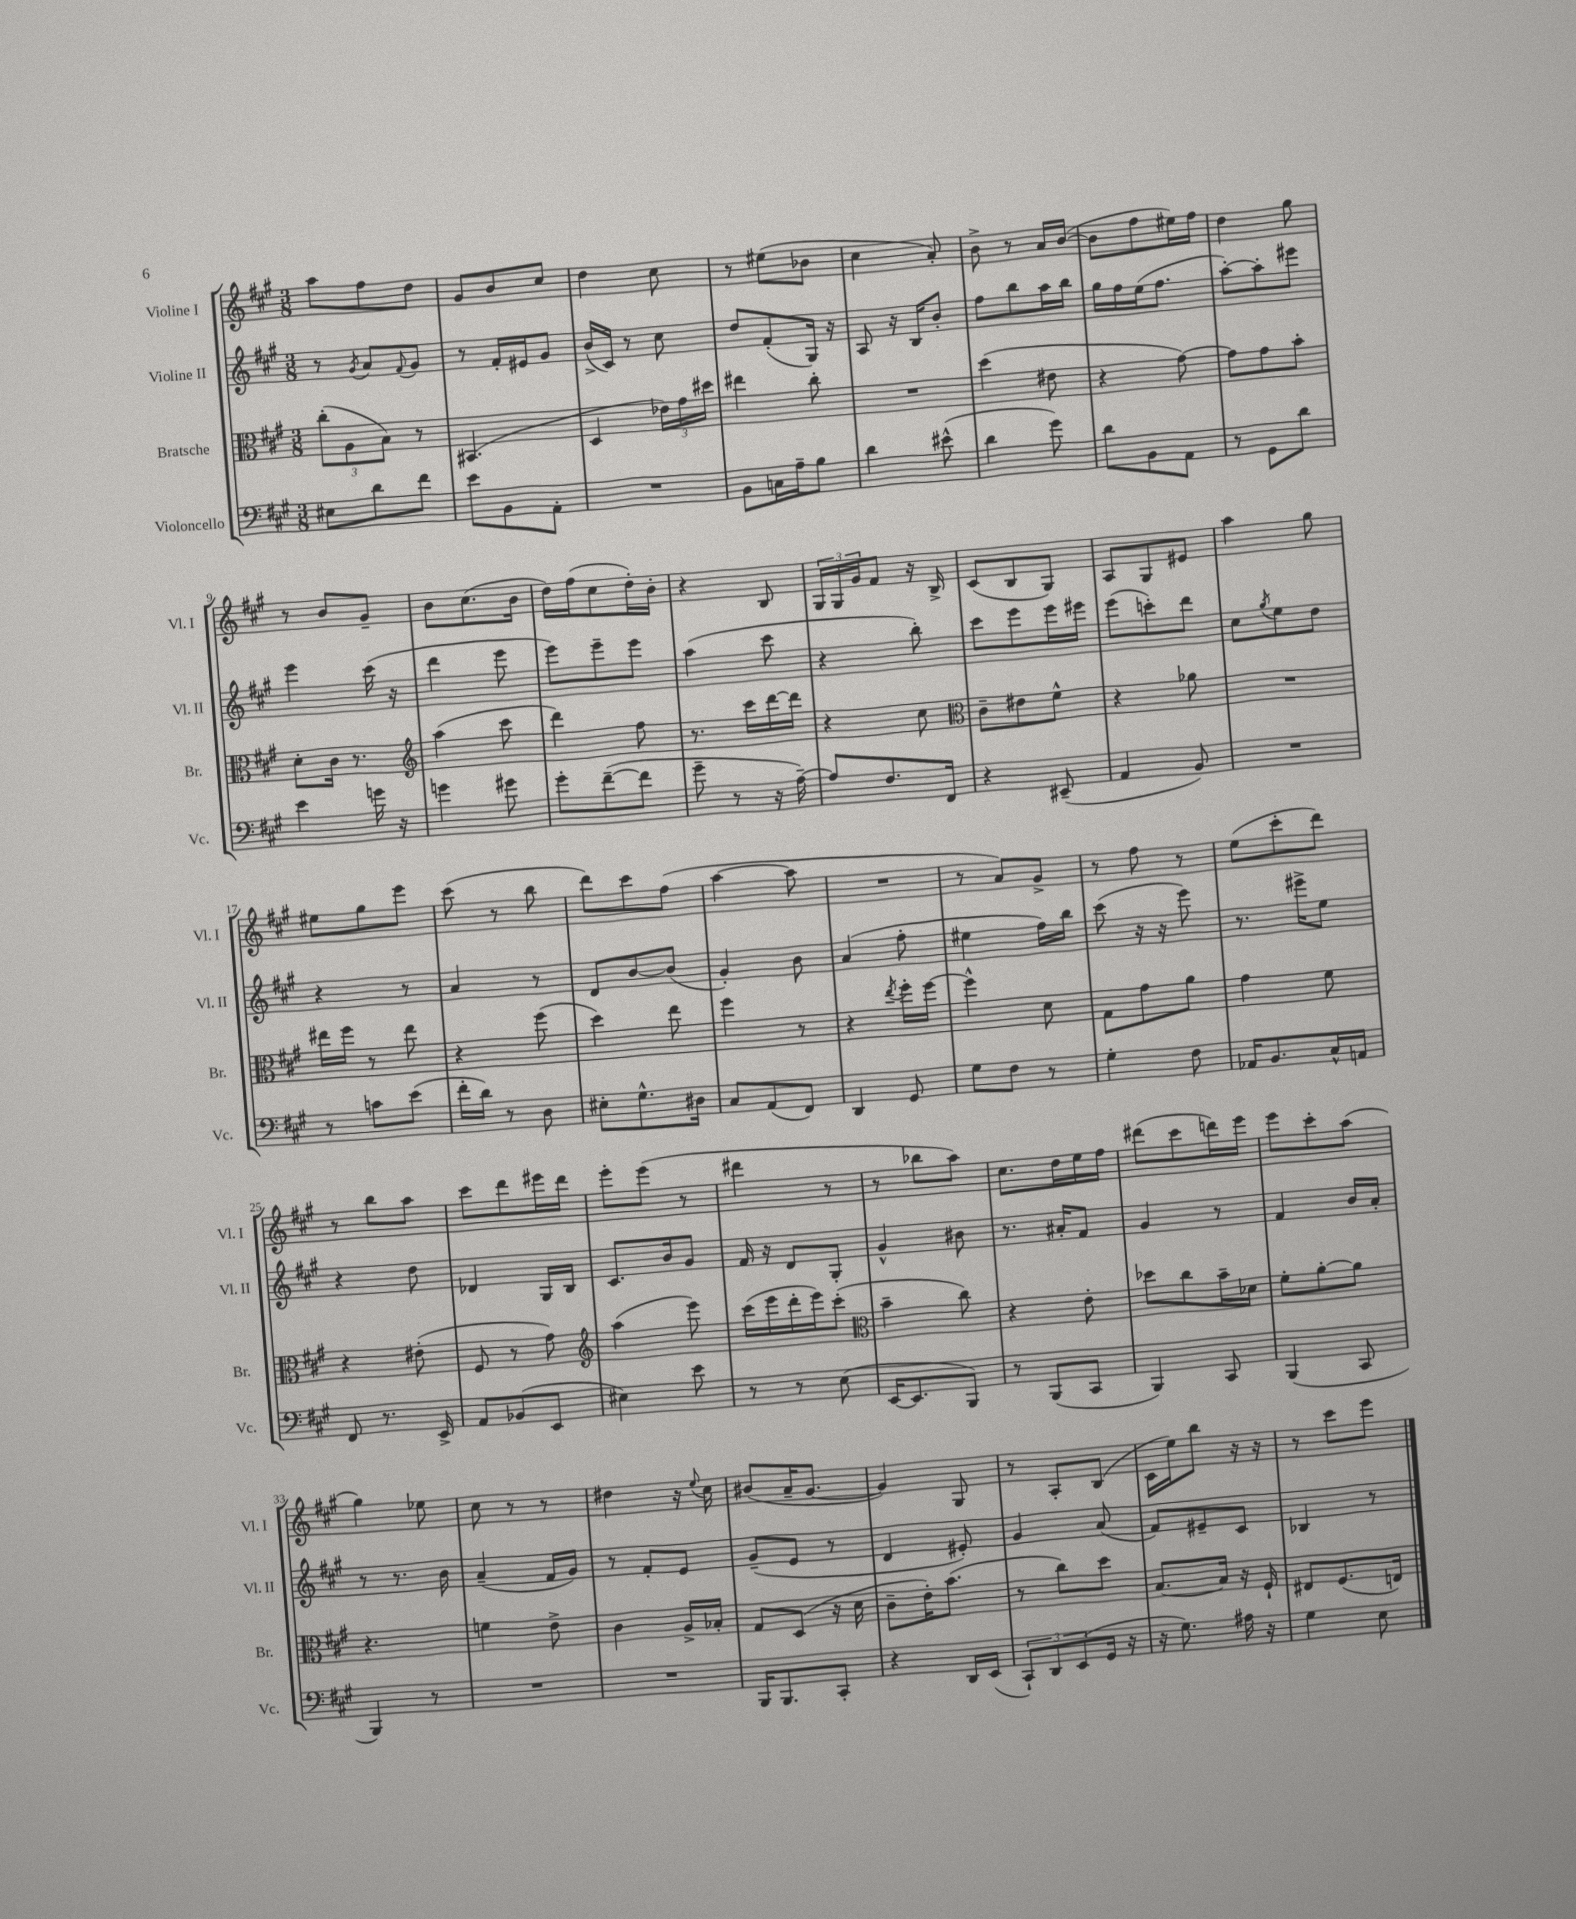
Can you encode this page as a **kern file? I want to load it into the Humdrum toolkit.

**kern	**kern	**kern	**kern
*part4	*part3	*part2	*part1
*staff4	*staff3	*staff2	*staff1
*I"Violoncello	*I"Bratsche	*I"Violine II	*I"Violine I
*I'Vc.	*I'Br.	*I'Vl. II	*I'Vl. I
*clefF4	*clefC3	*clefG2	*clefG2
*k[f#c#g#]	*k[f#c#g#]	*k[f#c#g#]	*k[f#c#g#]
*M3/8	*M3/8	*M3/8	*M3/8
=1	=1	=1	=1
8E#X\L	(12cc#'\L	8r	8aa\L
.	12A\	.	.
.	.	8qg#/	.
8d\	.	8a/L	8ff#\
.	12B\J)	.	.
.	.	8qqf#/	.
8f#\J	8r	8g#/J	8dd\J
=2	=2	=2	=2
8e\L	(4.BB#X/	8r	8g#/L
8BB\	.	16f#'/LL	8b/
.	.	16e#X/J	.
8AA'\J	.	8g#/J	8cc#/J
=3	=3	=3	=3
4.r	4D/	(16b^/LL	4dd\
.	.	16c#/JJ)	.
.	.	8r	.
.	24e-X\LL)	8cc#\	8cc#\
.	24g#\	.	.
.	24dd#X\JJ	.	.
=4	=4	=4	=4
8BB\L	4ee#X\	8dd/L	8r
16Cn\L	.	(8f#'/	(8ee#X\L
16A~\J	.	.	.
8B\J	8cc#'\	16G#/Jk)	8b-X\J
.	.	16r	.
=5	=5	=5	=5
4d\	4.r	8A/	4cc#\
.	.	16r	.
.	.	16B/KL	.
(8e#X^^\	.	8b'/J	8a'/)
=6	=6	=6	=6
4d\	(4dd\	8ff#\L	8b^\
.	.	8bb\	8r
8g#\)	8e#X\	16aa\L	16a/LL
.	.	16bb\JJ	([16b/JJ
=7	=7	=7	=7
8d\L	4r	16gg#\LL	8b\L]
.	.	16ff#\	.
8BB\	.	(16ee\J	8ff#\
.	.	8.ff#\J	.
8AA\J	[8g#\)	.	16ee#X\L)
.	.	.	16ff#\JJ
=8	=8	=8	=8
8r	8g#\L]	[8aa'\L)	4dd\
8GG#\L	8g#\	8aa'\]	.
8d\J	8b'\J	8eee#X\J	8gg#\
!!LO:LB:g=z
=9	=9	=9	=9
4e\	8d'\L	4eee\	8r
.	16c#\Jk	.	8b/L
.	8.r	.	.
16gn\	.	(16ccc#\	8g#~/J
16r	.	16r	.
=10	=10	=10	=10
*	*clefG2	*	*
4gn\	(4aa\	4ddd\	8b\L
.	.	.	(8.cc#\
8g#X\	8ccc#\	8eee\	.
.	.	.	16b\Jk
=11	=11	=11	=11
8g#'\L	4ddd\)	8eee\L)	16dd\LL)
.	.	.	(16ff#\J
([8f#~\	.	8eee~\	8cc#\
8f#\J]	8ff#\	8eee\J	16dd'\L)
.	.	.	16b'\JJ
=12	=12	=12	=12
8g#~\	8.r	(4aa\	4r
8r	.	.	.
.	16ccc#\LL	.	.
16r	[16ddd\	8ccc#\	8B/
[16A~\)	16ddd\JJ]	.	.
=13	=13	=13	=13
8A/L]	4r	4r	24G#/LL
.	.	.	24G#/
.	.	.	24g#/J
8.F#/	.	.	8f#/J
.	8cc#\	8bb'\)	16r
16FF#/Jk	.	.	16B^/
=14	=14	=14	=14
*	*clefC3	*	*
4r	8c#~\L	8ccc#\L	(8c#/L
.	8e#X\	8eee\	8B/
(8EE#X~/	8f#^^\J	16eee\L	8G#/J)
.	.	16eee#X\JJ	.
=15	=15	=15	=15
4AA/	4r	(8eee\L	8A/L
.	.	8cccn'\)	8G#/
8BB/)	8a-X\	8ddd\J	8e#X/J
=16	=16	=16	=16
4.r	4.r	8cc#\L	4aa\
.	.	8qgg#/	.
.	.	8ee\	.
.	.	8dd\J	8gg#\
!!LO:LB:g=z
=17	=17	=17	=17
8r	16ee#X\LL	4r	8ee#X\L
.	16ff#\JJ	.	.
8cn\L	8r	.	8gg#\
(8e\J	8ee#\	8r	8eee\J
=18	=18	=18	=18
16f#'\LL	4r	4a/	(8ccc#\
16d\JJ)	.	.	.
8r	.	.	8r
8D\	(8ff#\	8r	8bb\
=19	=19	=19	=19
8E#X'\L	4dd\)	8d/L	8ddd\L)
8.G#^^\	.	[8b/	8ccc#\
.	8ee\	(8b/J]	(8ff#\J
16D#X\Jk	.	.	.
=20	=20	=20	=20
8C#/L	4ff#\	4g#'/)	[4aa\
(8AA/	.	.	.
8FF#/J)	8r	8b\	8aa\]
=21	=21	=21	=21
4DD/	4r	(4a/	4.r
.	8qee/	.	.
8GG#/	16ff#'\LL	8ff#'\	.
.	[16ff#\JJ	.	.
=22	=22	=22	=22
8G#\L	4ff#^^\]	4ee#X\	8r
8F#\J	.	.	8a/L)
8r	8d\	16ff#\LL)	8g#^/J
.	.	16bb\JJ	.
=23	=23	=23	=23
4G#'\	8G#\L	(8ccc#\	8r
.	8g#\	16r	8ff#\
.	.	16r	.
8F#\	8a\J	8eee\)	8r
=24	=24	=24	=24
16AA-X/KL	4g#\	8.r	(8ee\L
8.BB/	.	.	.
.	.	.	8ccc#'\
.	.	16eee#X^\KL	.
16C#^^/L	8f#\	8ee\J	8ddd\J)
16AAn/JJ	.	.	.
!!LO:LB:g=z
=25	=25	=25	=25
8FF#/	4r	4r	8r
8.r	.	.	8bb\L
.	(8e#X'\	8dd\	8aa\J
16EE^/	.	.	.
=26	=26	=26	=26
8AA/L	8F#/	4d-X/	8ccc#\L
(8BB-X/	8r	.	8ddd\
8EE/J	8g#\)	16G#/LL	16eee#X\L
.	.	16B/JJ	16ddd\JJ
=27	=27	=27	=27
*	*clefG2	*	*
4E#X\)	(4aa\	8.c#/L	8eee'\L
.	.	.	(8eee\J
.	.	16b/k	.
8e\	8eee\)	8g#/J	8r
=28	=28	=28	=28
8r	(16ccc#\LL	16f#/	4ddd#X\
.	16eee\	16r	.
8r	16ddd'\	8d/L	.
.	16eee\J)	.	.
(8E\	(8ccc#'\J	8G#'/J	8r
=29	=29	=29	=29
*	*clefC3	*	*
[16EE/KL	4b~\	4g#^^/	8r
8.EE/]	.	.	.
.	.	.	8bb-X\L
8BBB/J)	8cc#\)	8b#X\	8aa\J)
=30	=30	=30	=30
8r	4r	8.r	8.cc#\L
(8BBB/L	.	.	.
.	.	16a#X'/KL	16dd\L
8CC#/J	8e'\	8f#/J	16ee\
.	.	.	16ff#\JJ
=31	=31	=31	=31
4BBB/)	8dd-X\L	4g#/	(8ddd#X\L
.	8cc#\	.	8ccc#\
8CC#/	16b~\L	8r	16dddn\L)
.	16d-X\JJ	.	16eee\JJ
=32	=32	=32	=32
(4BBB/	8f#'\L	4f#/	8eee\L
.	[8a'\	.	8ccc#'\
8CC#/	8a\J]	16b/LL	(8aa\J
.	.	16a'/JJ	.
!!LO:LB:g=z
=33	=33	=33	=33
4BBB/)	4.r	8r	4gg#\)
.	.	8.r	.
8r	.	.	8ee-X\
.	.	16b\	.
=34	=34	=34	=34
4.r	4fn\	(4a~/	8cc#\
.	.	.	8r
.	8e^\	16f#/LL	8r
.	.	16g#/JJ)	.
=35	=35	=35	=35
4.r	4c#\	8r	4dd#X\
.	.	8f#'/L	.
.	16A^/LL	8e/J	16r
.	.	.	8qqee/
.	16B-X'/JJ	.	16cc#\
=36	=36	=36	=36
16BBB/KL	8G#/L	(8g#~/L	(8b#X/L
8.BBB/	.	.	.
.	(8D/J	8e/J	16a~/K
.	.	.	[8.g#/J
8CC#'/J	16r	8r	.
.	16d\	.	.
=37	=37	=37	=37
4r	8c#~\L	4d/	4g#/])
.	16e'\K)	.	.
.	(8.b\J	.	.
16DD/LL	.	8e#X'/)	8G#/
(16EE/JJ	.	.	.
=38	=38	=38	=38
12CC#`/L)	8r	4g#/	8r
12DD/	.	.	.
.	8cc#\L)	.	8A'/L
(12EE/	.	.	.
16GG#/Jk	8dd\J	(8a/	(8B/J
16r	.	.	.
=39	=39	=39	=39
16r	[8.B/L	8f#/L)	16c#\LL
8.G#\)	.	.	16ee\J)
.	.	8e#X~/	8bb\J
.	16B/Jk]	.	.
16A#X\	16r	8c#/J	16r
16r	16F#`/	.	16r
=40	=40	=40	=40
4G#\	8E#X/L	4B-X/	8r
.	(8.F#/	.	8ccc#\L
8E\	.	8r	8eee\J
.	16En/Jk)	.	.
==	==	==	==
*-	*-	*-	*-
